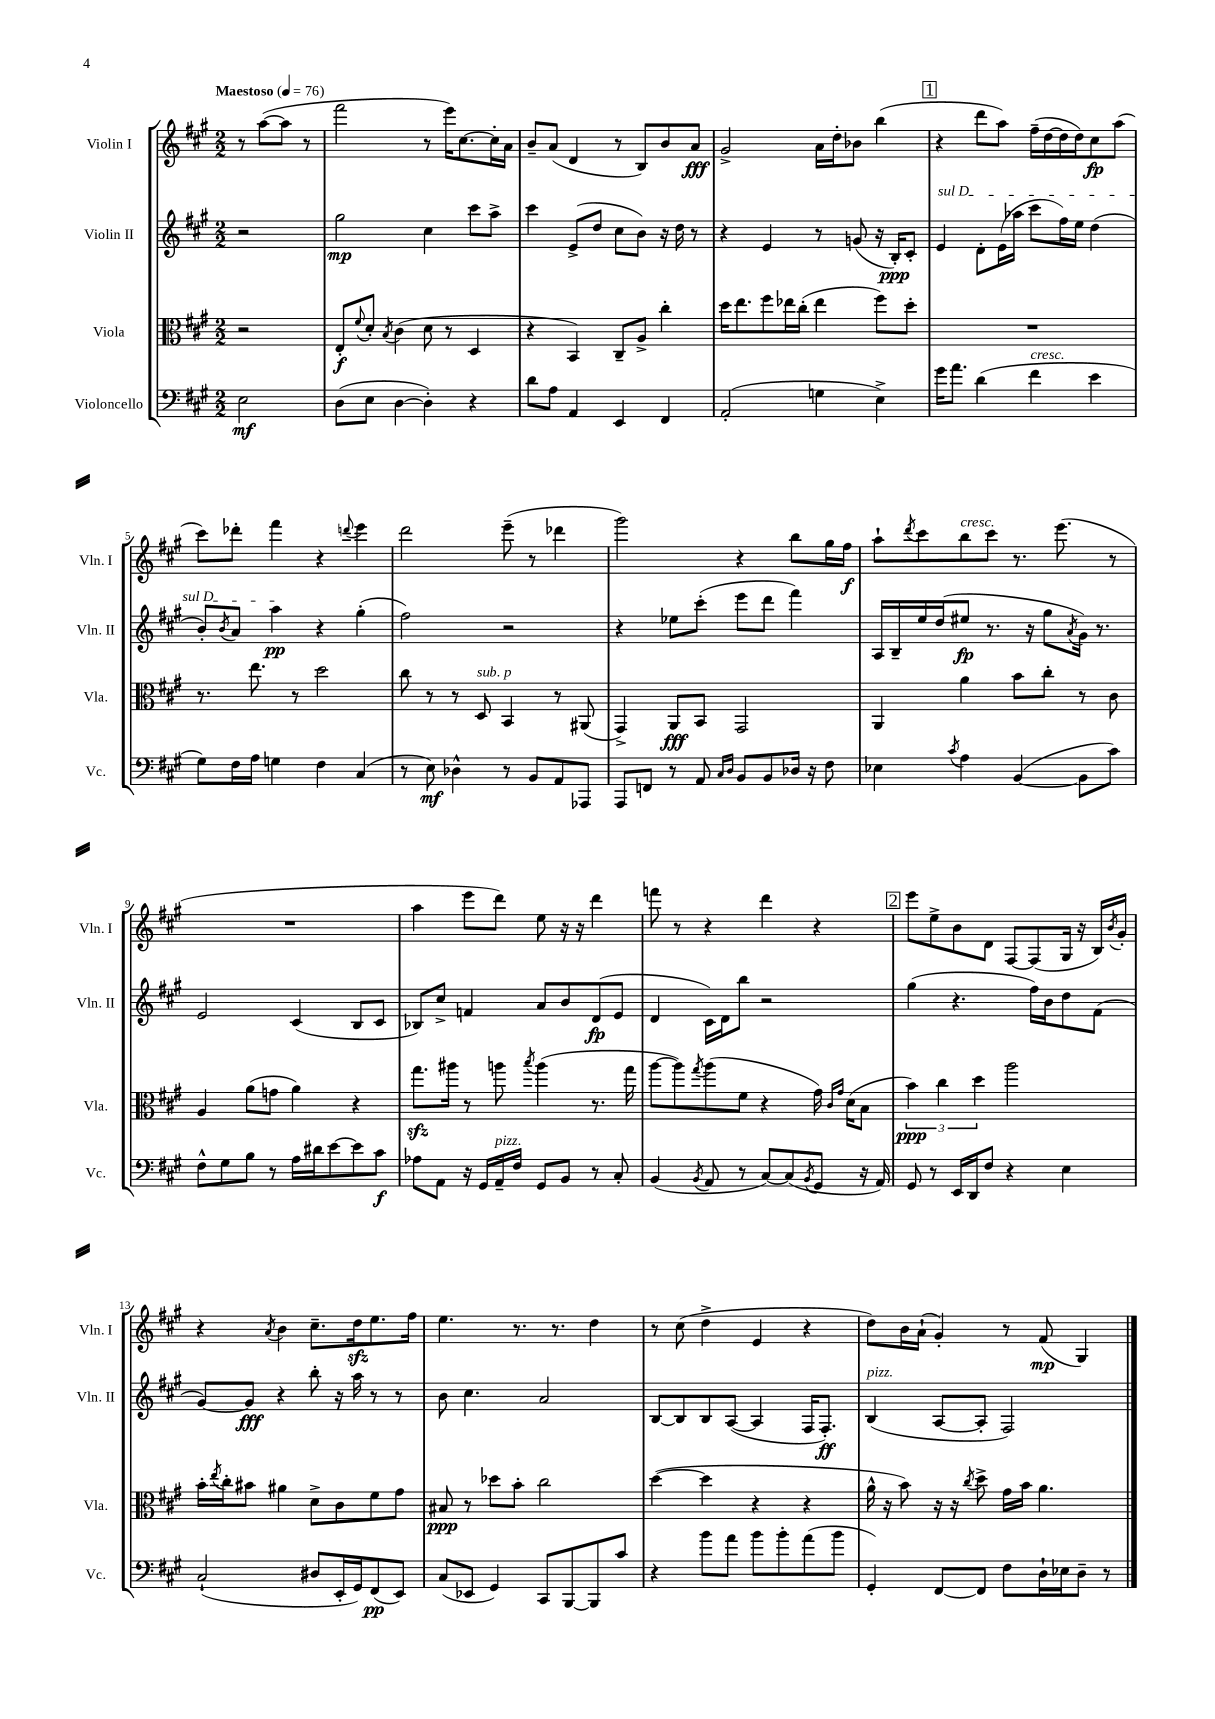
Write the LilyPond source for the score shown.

<<
\new StaffGroup <<
\new Staff = "s0" \with { instrumentName = "Violin I" shortInstrumentName = "Vln. I" } {
    \clef treble \key a \major \numericTimeSignature \time 2/2 \partial 2 \tempo "Maestoso" 4 = 76
    r8 a''8~( a''8 r8 |
    fis'''2 r8 e'''16) cis''8.~ cis''16-. a'16 |
    b'8-- a'8( d'4 r8 b8) b'8 a'8\fff |
    gis'2-> a'16 d''16-. bes'8 b''4( |
    \mark \markup { \box "1" } r4 d'''8 a''8) fis''16--( d''16~ d''16 d''16) cis''8\fp a''8( |
    cis'''8) des'''8-. fis'''4 r4 \appoggiatura { d'''8 } e'''4 |
    d'''2 e'''8--( r8 des'''4 |
    gis'''2) r4 b''8 gis''16 fis''16\f |
    a''8-! \acciaccatura { d'''8 } cis'''8 b''8^\markup { \italic "cresc." } cis'''8 r8. e'''8.( r8 |
    R1 |
    a''4 e'''8 d'''8) e''8 r16 r16 d'''4 |
    f'''8 r8 r4 d'''4 r4 |
    \mark \markup { \box "2" } e'''8 e''8-> b'8 d'8 fis8~ fis8( gis16 r16 b16) \acciaccatura { b'8 } gis'16-. |
    r4 \acciaccatura { a'8 } b'4 cis''8.-- d''16\sfz e''8. fis''16 |
    e''4. r8. r8. d''4 |
    r8 cis''8( d''4-> e'4 r4 |
    d''8) b'16 a'16-!( gis'4-.) r8 fis'8\mp( gis4) \bar "|." |
}
\new Staff = "s1" \with { instrumentName = "Violin II" shortInstrumentName = "Vln. II" } {
    \clef treble \key a \major \numericTimeSignature \time 2/2 \partial 2
    r2 |
    gis''2\mp cis''4 cis'''8 a''8-> |
    cis'''4 e'8->( d''8 cis''8 b'8) r16 d''16 r8 |
    r4 e'4 r8 g'8( r16 b16-.\ppp) cis'8-. |
    \mark \markup { \box "1" } \once \override TextSpanner.bound-details.left.text = \markup { \italic "sul D" } e'4\startTextSpan d'8-. e'16( aes''16 cis'''8 fis''16) e''16 d''4( |
    b'8-.) \acciaccatura { b'8 } a'8 a''4\pp\stopTextSpan r4 gis''4-.( |
    fis''2) r2 |
    r4 ees''8 cis'''8-.( e'''8 d'''8 fis'''4) |
    a16 b16-- e''16 d''16( eis''8\fp r8. r16 gis''8 \acciaccatura { a'8 } gis'16) r8. |
    e'2 cis'4( b8 cis'8 |
    bes8) cis''8-> f'4 a'8 b'8 d'8\fp( e'8 |
    d'4 cis'16) d'16 b''8 r2 |
    \mark \markup { \box "2" } gis''4( r4. fis''16) b'16 d''8 fis'8( |
    gis'8~) gis'8\fff r4 b''8-. r16 a''16 r8 r8 |
    b'8 cis''4. a'2 |
    b8~ b8 b8 a8~( a4 fis16 fis8.-.\ff) |
    b4^\markup { \italic "pizz." }( a8~ a8-. fis2) \bar "|." |
}
\new Staff = "s2" \with { instrumentName = "Viola" shortInstrumentName = "Vla." } {
    \clef alto \key a \major \numericTimeSignature \time 2/2 \partial 2
    r2 |
    e8-.\f \appoggiatura { fis'8 } d'8-. \acciaccatura { b8 } cis'4( d'8 r8 d4 |
    r4 b,4) cis8-- a8-> cis''4-. |
    d''16 e''8. fis''8 ees''16 cis''16-.( ees''4 fis''8) d''8-. |
    \mark \markup { \box "1" } R1 |
    r8. e''8. r8 d''2 |
    cis''8 r8 r8 d8^\markup { \italic "sub. p" } b,4 r8 ais,8( |
    gis,4->) a,8\fff b,8 gis,2 |
    a,4 a'4 b'8 cis''8-. r8 cis'8 |
    a4 a'8( g'8 a'4) r4 |
    gis''8.\sfz ais''16 r8 a''8 \acciaccatura { b''8 } a''4( r8. gis''16 |
    a''8~ a''8) \acciaccatura { gis''8 } a''8( fis'8 r4 gis'16) \grace { cis'16 gis'16 } d'16( b8 |
    \mark \markup { \box "2" } \tuplet 3/2 { b'4\ppp) cis''4 d''4 } a''2 |
    b'16-. \acciaccatura { e''8 } cis''16-. bis'8 ais'4 d'8-> cis'8 fis'8 gis'8 |
    bis8\ppp r8 des''8 b'8-. cis''2 |
    d''4~( d''4 r4 r4 |
    a'16-^ r16 b'8) r16 r16 \acciaccatura { cis''8 } d''8-> gis'16 b'16 a'4. \bar "|." |
}
\new Staff = "s3" \with { instrumentName = "Violoncello" shortInstrumentName = "Vc." } {
    \clef bass \key a \major \numericTimeSignature \time 2/2 \partial 2
    e2\mf |
    d8( e8 d4~ d4-.) r4 |
    d'8 a8 a,4 e,4 fis,4 |
    a,2-.( g4 e4->) |
    \mark \markup { \box "1" } gis'16 a'8. d'4( fis'4^\markup { \italic "cresc." } e'4 |
    gis8) fis16 a16 g4 fis4 cis4( |
    r8 e8\mf) des4-^ r8 b,8 a,8 aes,,8 |
    a,,8 f,8 r8 a,8 \grace { cis16 d16 } b,8 b,8 des16 r16 fis8 |
    ees4 \acciaccatura { cis'8 } a4 b,4~( b,8 cis'8) |
    fis8-^ gis8 b8 r8 a16 dis'16 e'8~ e'8 cis'8\f |
    aes8 a,8 r16 gis,16 a,16--^\markup { \italic "pizz." } fis16 gis,8 b,8 r8 cis8-. |
    b,4( \acciaccatura { b,8 } a,8 r8 cis8~) cis8( \acciaccatura { b,8 } gis,8 r16 a,16) |
    \mark \markup { \box "2" } gis,8 r8 e,16 d,16 fis8 r4 e4 |
    cis2-!( dis8 e,16-. gis,16) fis,8\pp( e,8) |
    cis8( ees,8 gis,4) cis,8 b,,8~ b,,8 cis'8 |
    r4 b'8 a'8 b'8 b'8-. a'8( b'8 |
    gis,4-.) fis,8~ fis,8 fis8 d16-! ees16 d8-- r8 \bar "|." |
}
>>
>>
